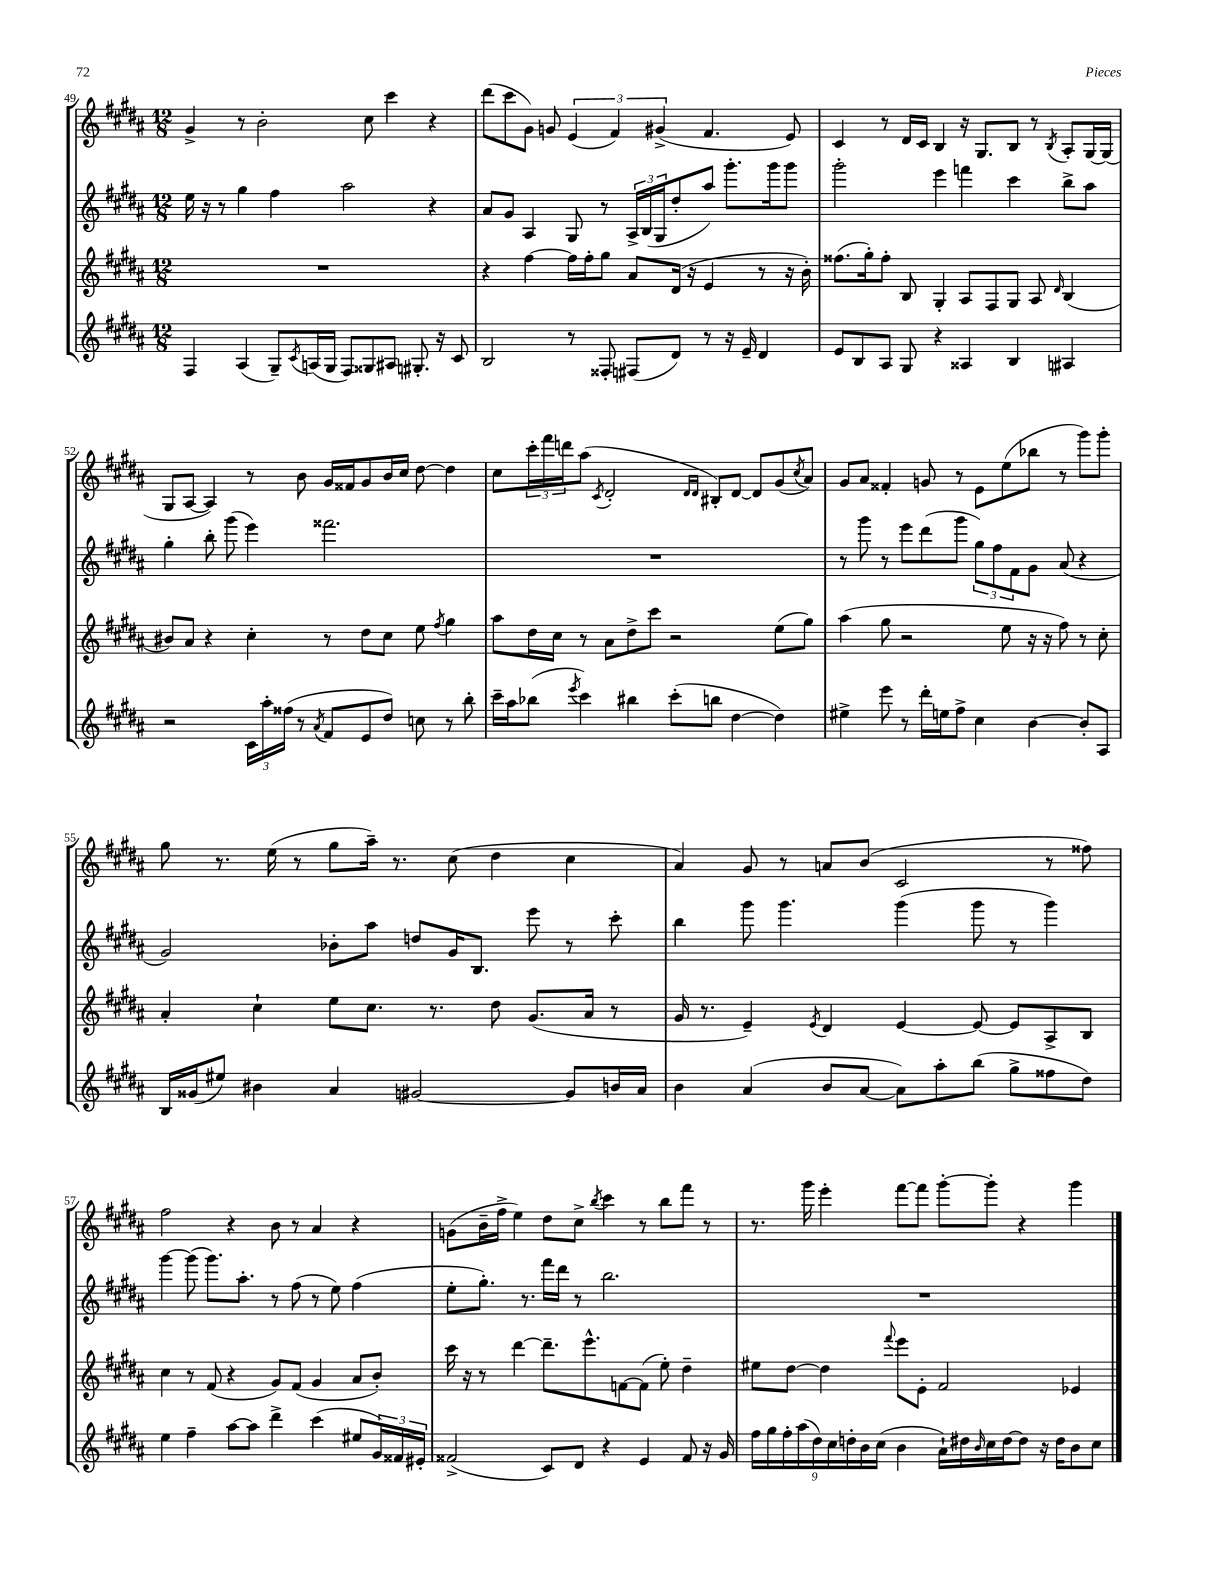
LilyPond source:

<<
\new StaffGroup <<
\new Staff = "s0" {
    \clef treble \key b \major \numericTimeSignature \time 12/8
    gis'4-> r8 b'2-. cis''8 cis'''4 r4 |
    dis'''8( cis'''8 gis'8) g'8 \tuplet 3/2 { e'4( fis'4) gis'4->( } fis'4. e'8) |
    cis'4 r8 dis'16 cis'16 b4 r16 gis8. b8 r8 \acciaccatura { b8 } ais8-. gis16~ gis16( |
    gis8 ais8~ ais4) r8 b'8 gis'16 fisis'16 gis'8 b'16 cis''16 dis''8~ dis''4 |
    cis''8 \tuplet 3/2 { cis'''16-. fis'''16 d'''16 } ais''8( \acciaccatura { cis'8 } dis'2-. \grace { dis'16 dis'16 } bis8-.) dis'8~ dis'8 gis'8( \acciaccatura { cis''8 } ais'8) |
    gis'8 ais'8 fisis'4-. g'8 r8 e'8 e''8( bes''8 r8 gis'''8) gis'''8-. |
    gis''8 r8. e''16( r8 gis''8 ais''16--) r8. cis''8( dis''4 cis''4 |
    ais'4) gis'8 r8 a'8 b'8( cis'2 r8 fisis''8) |
    fis''2 r4 b'8 r8 ais'4 r4 |
    g'8( b'16-- fis''16-> e''4) dis''8 cis''8-> \acciaccatura { b''8 } cis'''4 r8 b''8 fis'''8 r8 |
    r8. gis'''16 e'''4-. fis'''8~ fis'''8 gis'''8~-. gis'''8-. r4 gis'''4 \bar "|." |
}
\new Staff = "s1" {
    \clef treble \key b \major \numericTimeSignature \time 12/8
    e''16 r16 r8 gis''4 fis''4 ais''2 r4 |
    ais'8 gis'8 ais4 gis8 r8 \tuplet 3/2 { ais16-> b16( gis16 } dis''8-. ais''8) gis'''8.-. gis'''16 gis'''8 |
    gis'''2-. e'''4 f'''4 cis'''4 b''8-> ais''8 |
    gis''4-. b''8-. gis'''8( e'''4) fisis'''2. |
    R1. |
    r8 gis'''8 r8 e'''8 dis'''8( gis'''8 \tuplet 3/2 { gis''8) fis''8 fis'8 } gis'8 ais'8( r4 |
    gis'2) bes'8-. ais''8 d''8 gis'16 b8. e'''8 r8 cis'''8-. |
    b''4 gis'''8 gis'''4. gis'''4( gis'''8 r8 gis'''4) |
    gis'''4~ gis'''8( gis'''8.) ais''8.-. r8 fis''8( r8 e''8) fis''4( |
    e''8-. gis''8.-.) r8. fis'''16 dis'''16 r8 b''2. |
    R1. \bar "|." |
}
\new Staff = "s2" {
    \clef treble \key b \major \numericTimeSignature \time 12/8
    R1. |
    r4 fis''4~ fis''16 fis''16-. gis''8 ais'8 dis'16( r16 e'4 r8 r16 b'16-.) |
    fisis''8.( gis''16-.) fisis''8-. b8 gis4-. ais8 fis8 gis8 ais8 \grace { dis'16 } b4( |
    bis'8) ais'8 r4 cis''4-. r8 dis''8 cis''8 e''8 \acciaccatura { fis''8 } gis''4 |
    ais''8 dis''16 cis''16 r8 ais'8 dis''8-> cis'''8 r2 e''8( gis''8) |
    ais''4( gis''8 r2 e''8 r16 r16 fis''8) r8 cis''8-. |
    ais'4-. cis''4-! e''8 cis''8. r8. dis''8 gis'8.( ais'16 r8 |
    gis'16 r8. e'4--) \acciaccatura { e'8 } dis'4 e'4~ e'8~ e'8 ais8-> b8 |
    cis''4 r8 fis'8( r4 gis'8) fis'8( gis'4 ais'8 b'8-.) |
    cis'''16 r16 r8 dis'''4~ dis'''8.-- e'''8.-^ f'8~ f'8( e''8-.) dis''4-- |
    eis''8 dis''8~ dis''4 \appoggiatura { fis'''8 } e'''8 e'8-. fis'2 ees'4 \bar "|." |
}
\new Staff = "s3" {
    \clef treble \key b \major \numericTimeSignature \time 12/8
    fis4 ais4( gis8--) \acciaccatura { cis'8 } a16( gis16 fis8) gisis8 ais8 gis8.-. r16 cis'8 |
    b2 r8 fisis8-. fis8( dis'8) r8 r16 e'16-- dis'4 |
    e'8 b8 ais8 gis8 r4 aisis4 b4 ais4 |
    r2 \tuplet 3/2 { cis'16 ais''16-. fisis''16( } r8 \acciaccatura { ais'8 } fis'8 e'8 dis''8) c''8 r8 b''8-. |
    cis'''16-- ais''16 bes''8( \acciaccatura { e'''8 } cis'''4) bis''4 cis'''8-.( b''8 dis''4~ dis''4) |
    eis''4-> e'''8 r8 dis'''16-. e''16 fis''8-> cis''4 b'4~ b'8-. ais8 |
    b16 gisis'16( eis''8) bis'4 ais'4 gis'2~ gis'8 b'16 ais'16 |
    b'4 ais'4( b'8 ais'8~ ais'8) ais''8-. b''8( gis''8-> fisis''8 dis''8) |
    e''4 fis''4-- ais''8~ ais''8 dis'''4-> cis'''4( eis''8 \tuplet 3/2 { gis'16) fisis'16 eis'16-. } |
    fisis'2->( cis'8) dis'8 r4 e'4 fisis'8 r16 gis'16 |
    \tuplet 9/8 { fis''16 gis''16 fis''16-. ais''16( dis''16) cis''16 d''16-. b'16 cis''16( } b'4 ais'16-!) dis''16 \grace { b'16 } cis''16 dis''16~ dis''8 r16 dis''16 b'8 cis''8 \bar "|." |
}
>>
>>
\layout { \context { \Score currentBarNumber = #49 } }
